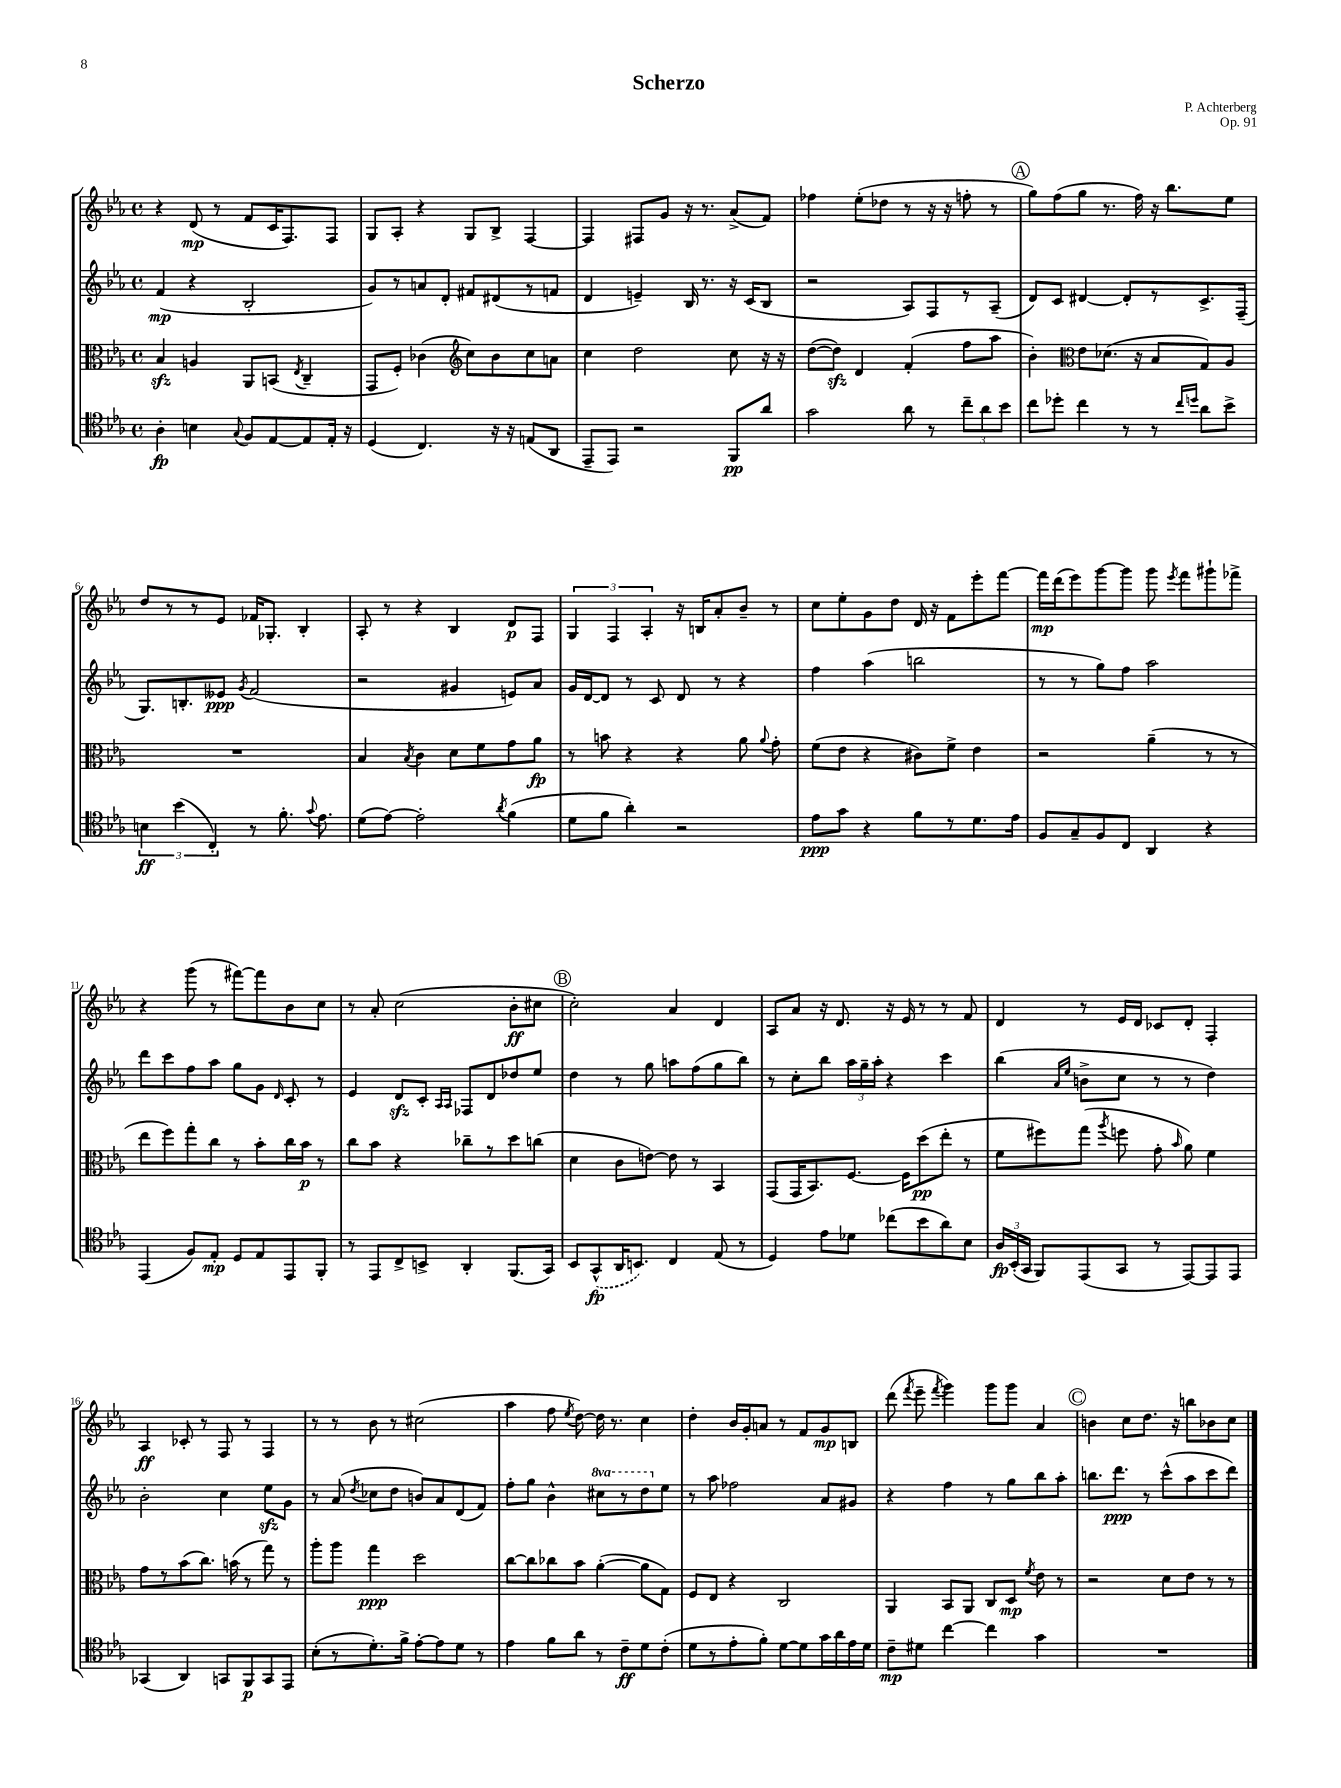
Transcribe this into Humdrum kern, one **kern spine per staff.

**kern	**kern	**kern	**kern
*staff4	*staff3	*staff2	*staff1
*clefC4	*clefC3	*clefG2	*clefG2
*k[b-e-a-]	*k[b-e-a-]	*k[b-e-a-]	*k[b-e-a-]
*M4/4	*M4/4	*M4/4	*M4/4
*met(c)	*met(c)	*met(c)	*met(c)
4A-'\	4B-/	(4f/	4r
4B\	4A/	4r	(8d/
.	.	.	8r
8qqG/	.	.	.
8F/L	8AA-/L	2B-'/	8f/L
[8E-/	(8BB/J	.	16c/K
.	.	.	8.F/)
.	8qE-/	.	.
8E-/]	4C~/	.	.
16E-'/Jk	.	.	8F/J
16r	.	.	.
=	=	=	=
(4D/	8GG/L	8g/L)	8G/L
.	8F'/J)	8r	8A-'/J
4.C/)	(4c-\	8a/	4r
.	.	8d'/J	.
*	*clefG2	*	*
.	8cc\L)	8f#/L	8G/L
16r	8b-\	(8d#/	8B-^/J
16r	.	.	.
(8E/L	8cc\	8r	[4F/
8AA-/J	8a\J	8f/J	.
=	=	=	=
8EE-~/L	4cc\	4d/	4F/]
8EE-/J)	.	.	.
2r	2dd\	4e~/)	8F#/L
.	.	.	8g/J
.	.	16B-/	16r
.	.	8.r	8.r
8FF/L	8cc\	16r	(8a-^/L
.	.	(16c/LK	.
8a-/J	16r	8B-/J	8f/J)
.	16r	.	.
=	=	=	=
2g\	([8dd\L	2r	4ff-\
.	8dd\]J)	.	.
.	4d/	.	(8ee-'\L
.	.	.	8dd-\J
8a-\	(4f'/	8A-/L)	8r
8r	.	8F/	16r
.	.	.	16r
12cc~\L	8ff\L	8r	8ff'\
12a-\	.	.	.
.	8aa-\J	(8A-~/J	8r
12b-\J	.	.	.
=	=	=	=
8cc\L	4b-'\)	8d/L)	8gg\L)
8dd-'\J	.	8c/J	(8ff\
*	*clefC3	*	*
4cc\	8e-\L	[4d#/	8gg\J
.	(8.d-\J	.	8.r
8r	.	8d#'/]L	.
.	16r	.	16ff\)
8r	8B-/L	8r	16r
.	.	.	8.bb-\L
16qqcc/LL	.	.	.
16qqdd/JJ	.	.	.
8a-\L	8G/)	8.c^/	.
8b-^\J	8A-/J	.	8ee-\J
.	.	(16F~/Jk	.
=	=	=	=
6B\	1r	8.G/L)	8dd/L
.	.	.	8r
(6b-\	.	.	.
.	.	8.B'/	.
.	.	.	8r
6C'/)	.	.	.
.	.	8e--/J	8e-/J
.	.	8qg/	.
8r	.	(2f/	16f-/LK
.	.	.	8.G-'/J
8.f'\	.	.	.
.	.	.	4B-'/
8qqg/	.	.	.
8.e-\	.	.	.
=	=	=	=
(8d\L	4B-/	2r	8A-'/
[8e-\J)	.	.	8r
.	8qB-/	.	.
2e-'\]	4c\	.	4r
.	8d\L	4g#/	4B-/
.	8f\	.	.
8qa-/	.	.	.
(4f\	8g\	8e/L)	8d/L
.	8a-\J	8a-/J	8F/J
=	=	=	=
8d\L	8r	16g/LL	6G/
.	.	[16d/J	.
8f\J	8b\	8d/]J	.
.	.	.	6F/
4a-'\)	4r	8r	.
.	.	.	6A-'/
.	.	8c/	.
2r	4r	8d/	16r
.	.	.	16B/LK
.	.	8r	8a-'/
.	8a-\	4r	8b-~/J
.	8qqa-/	.	.
.	8g'\	.	8r
=	=	=	=
8e-\L	(8f\L	4ff\	8cc\L
8g\J	8e-\J	.	8ee-'\
4r	4r	(4aa-\	8g\
.	.	.	8dd\J
8f\L	8c#\L)	2bb\	16d/
.	.	.	16r
8r	8f^\J	.	8f\L
8.d\	4e-\	.	8eee-'\
.	.	.	[8fff\J
16e-\Jk	.	.	.
=	=	=	=
8F/L	2r	8r	16fff\]LL
.	.	.	(16ddd\J
8G~/	.	8r	8eee-\)
8F/	.	8gg\L)	[8ggg\
8C/J	.	8ff\J	8ggg\]J
4AA-/	(4a-~\	2aa-\	8ggg\
.	.	.	8qeee-/
.	.	.	8fff\L
4r	8r	.	8ggg#`\
.	8r	.	8fff-^\J
=	=	=	=
(4EE-/	8ee-\L	8ddd\L	4r
.	8ff\)	8ccc\	.
8F/L)	8gg'\	8ff\	(8ggg\
8E-'/J	8cc\J	8aa-\J	8r
8D/L	8r	8gg\L	[8fff#\L)
8E-/	8b-'\L	8g\J	8fff#\]
.	.	16qqd/	.
8EE-/	16cc\L	8c'/	8b-\
.	16b-\JJ	.	.
8FF'/J	8r	8r	8cc\J
=	=	=	=
8r	8cc\L	4e-/	8r
8EE-/L	8b-\J	.	8a-'/
8C^/	4r	8d/L	(2cc\
8BB^/J	.	8c'/J	.
.	.	16qqA-/LL	.
.	.	16qqA-/JJ	.
4AA-'/	8cc-~\L	8F-/L	.
.	8r	8d/	.
(8.FF/L	8dd\	8dd-/	8b-'\L
.	(8cc\J	8ee-/J	8cc#\J
16GG/Jk)	.	.	.
=	=	=	=
8BB-/L	4d\	4dd\	2cc'\)
(8GG^^/	.	.	.
16AA-/K	8c\L	8r	.
8.BB/J)	.	.	.
.	[8e\J)	8gg\	.
4C/	8e\]	8aa\L	4a-/
.	8r	(8ff\	.
(8E-/	4BB-/	8gg\	4d/
8r	.	8bb-\J)	.
=	=	=	=
4D/)	(8GG/L	8r	8A-/L
.	16GG/K	8cc'\L	8a-/J
.	8.BB-/)	.	.
8e-\L	.	8bb-\J	16r
.	.	.	8.d/
8d-\J	[8.F/J	24aa-\LL	.
.	.	24gg~\	.
.	.	24aa-'\JJ	.
(8cc-\L	.	4r	16r
.	16F\]LK	.	16e-/
8b-\	(8dd\	.	8r
8a-\)	8ee-'\J	4ccc\	8r
8B-\J	8r	.	8f/
=	=	=	=
24A-/LL	8f\L	(4bb-\	4d/
(24BB-'/	.	.	.
24GG/JJ	.	.	.
8FF/L)	8ff#\)	.	.
.	.	16qqa-/LL	.
.	.	16qqee-/JJ	.
(8EE-/	(8gg\J	8b^\L	8r
.	8qaa-/	.	.
8GG/J	8ff\	8cc\J	16e-/LL
.	.	.	16d/JJ
8r	8g'\	8r	8c-/L
.	16qqb-/	.	.
[8EE-/L)	8a-\)	8r	8d'/J
8EE-/]	4f\	4dd\)	4F'/
8EE-/J	.	.	.
=	=	=	=
(4GG-/	8g\L	2b-'\	4A-/
.	8r	.	.
4AA-/)	(8b-\	.	8c-'/
.	8.cc\J)	.	8r
8GG/L	.	4cc\	8F/
.	(16b\	.	.
8FF/	8r	.	8r
8GG/	8gg\)	8ee-\L	4F/
8EE-/J	8r	8g\J	.
=	=	=	=
(8B-'\L	8aa-'\L	8r	8r
8r	8aa-\J	(8a-/	8r
.	.	8qdd/	.
8.d'\)	4gg\	8cc-\L	8b-\
.	.	8dd\J	8r
16f^\Jk	.	.	.
[8e-'\L	2dd\	8b/L)	(2cc#\
8e-\]	.	8a-/	.
8d\J	.	(8d/	.
8r	.	8f/J)	.
=	=	=	=
4e-\	[8cc\L	8ff'\L	4aa-\
.	8cc\]	8gg\J	.
8f\L	8cc-\	4b-^^\	8ff\
.	.	.	8qee-/
8a-\J	8b-\J	.	[8dd\)
8r	([4a-'\	8ccc#\L	16dd\]
.	.	.	8.r
8c~\L	.	8r	.
8d\	8a-\]L	8ddd\	4cc\
(8c'\J	8G\J)	8ee-\J	.
=	=	=	=
8d\L	8F/L	8r	4dd'\
8r	8E-/J	8aa-\	.
8e-'\	4r	2ff-\	16b-/LL
.	.	.	16g'/J
8f'\J)	.	.	8a/J
[8d\L	2C/	.	8r
8d\]	.	.	8f/L
16g\L	.	8a-/L	8g/
16a-\	.	.	.
16e-\	.	8g#/J	8B/J
16d\JJ	.	.	.
=	=	=	=
8c~\L	4AA-/	4r	(8ddd\
.	.	.	8qfff/
8d#\J	.	.	8eee-~\
.	.	.	8qfff/
[4cc\	8BB-/L	4ff\	4ggg\)
.	8AA-/J	.	.
4cc\]	8C/L	8r	8ggg\L
.	8D/J	8gg\L	8ggg\J
.	8qf/	.	.
4g\	8e-\	8bb-\	4a-/
.	8r	8aa-'\J	.
=	=	=	=
1r	2r	8.bb\L	4b\
.	.	8.ddd\J	.
.	.	.	8cc\L
.	.	8r	8.dd\J
.	8d\L	(8ccc^^\L	.
.	.	.	16r
.	8e-\J	8aa-\	8bb\L
.	8r	8ccc\	8b-\
.	8r	8ddd\J)	8cc\J
==	==	==	==
*-	*-	*-	*-
